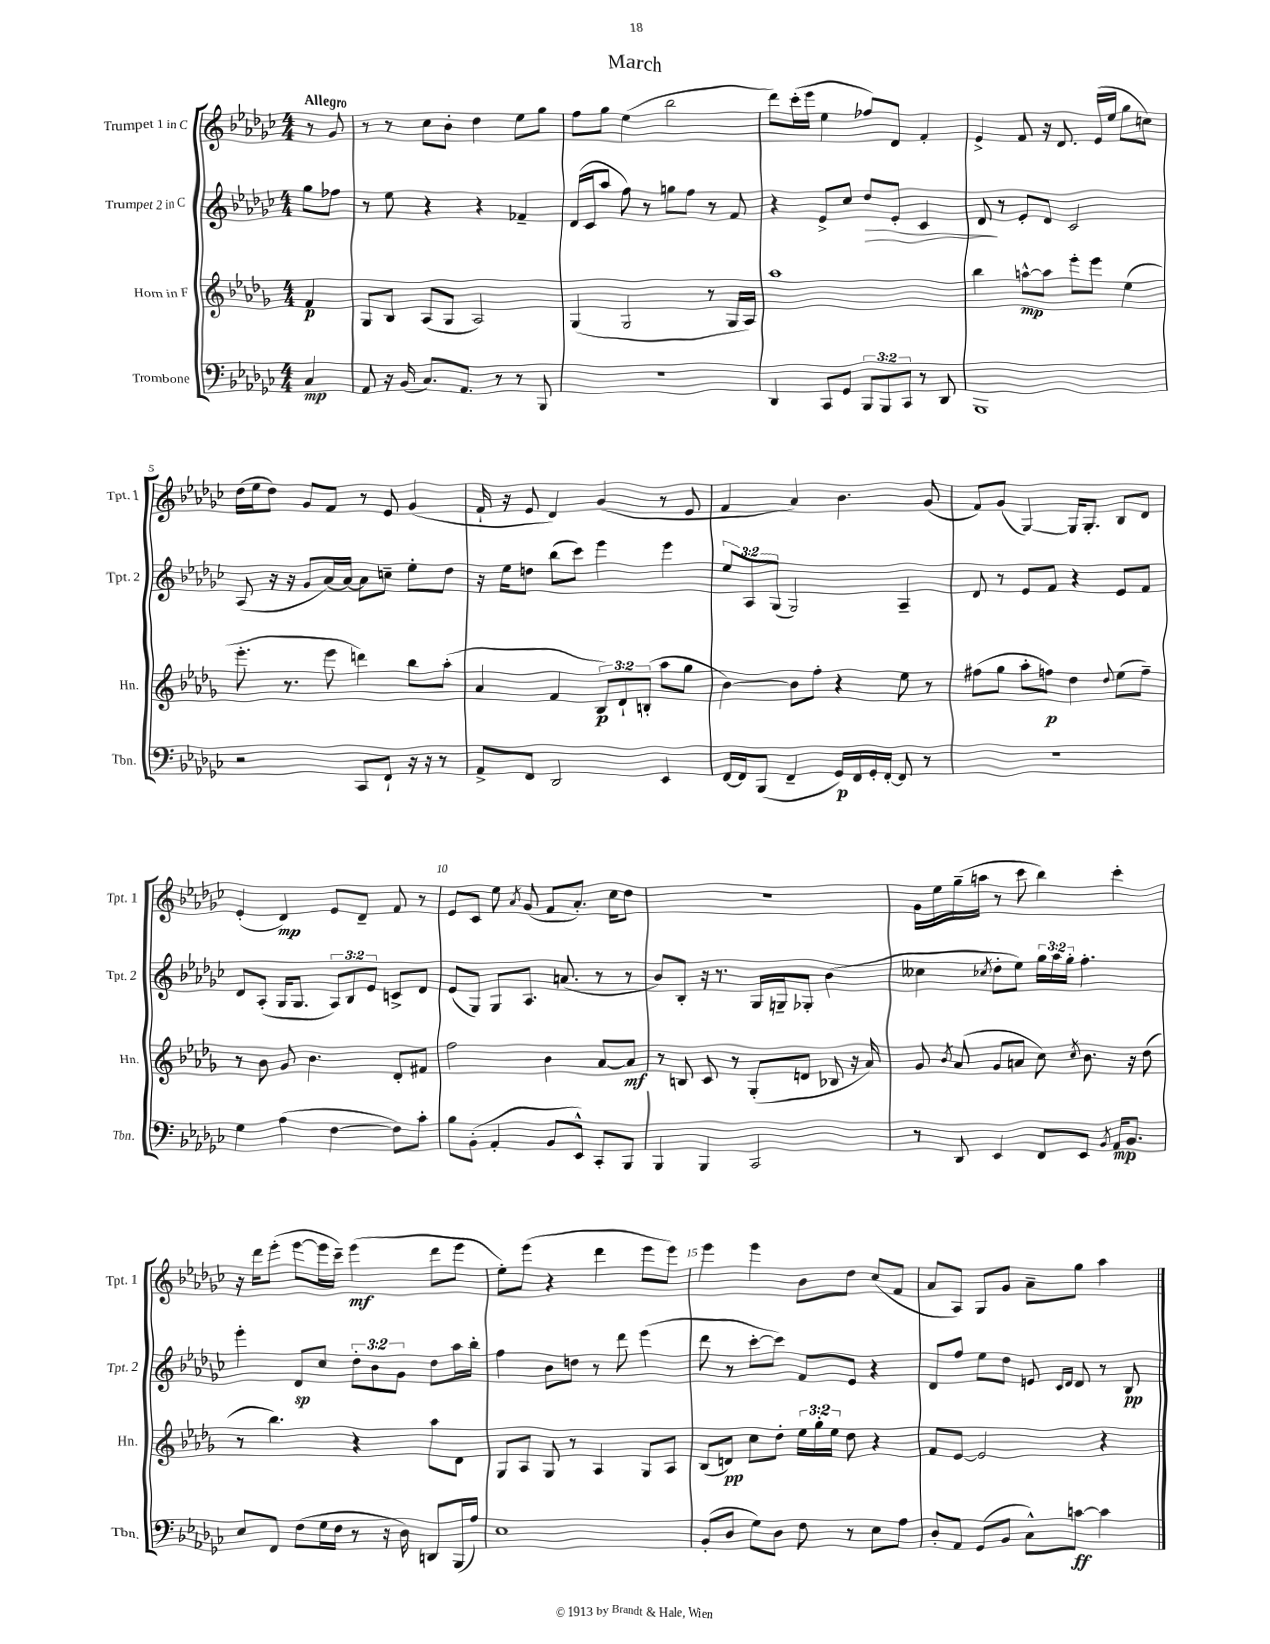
\header { title = "March" }
<<
\new StaffGroup <<
\new Staff = "s0" \with { instrumentName = "Trumpet 1 in C" shortInstrumentName = "Tpt. 1" } {
    \clef treble \key ges \major \numericTimeSignature \time 4/4 \partial 4 \tempo "Allegro"
    \autoBeamOff r8 ges'8 |
    r8 r8 ces''8[ bes'8]-. des''4 ees''8[ ges''8] |
    f''8[ ges''8] ees''4( bes''2 |
    des'''8[) ces'''16-.( ees'''16] ees''4 fes''8[) des'8] f'4-. |
    ees'4-> f'8 r16 des'8. ees'16[( ees''16] ges''8[ c''8]) |
    des''16[( ees''16 des''8]) ges'8[ f'8] r8 ees'8 ges'4( |
    f'16-! r16 ees'8 des'4) ges'4( r8 ees'8 |
    f'4 aes'4) bes'4. ges'8( |
    f'8[) ges'8]( ges4~) ges16[ ges8.]-. bes8[ des'8] |
    ees'4-.( des'4\mp) ees'8[ des'8]-- f'8 r8 |
    ees'8[ ces'8] ees''8 \acciaccatura { aes'8 } ges'8( f'8[ aes'8.]-.) ces''16[ des''8] |
    R1 |
    ges'16[ ees''16 ges''16--( a''16] r8 ces'''8 bes''4) ces'''4-. |
    r16 des'''16[ ees'''8]-.( ees'''8[~ ees'''16 ces'''16]--) ees'''4\mf( des'''8[ ees'''8] |
    ees''8[-.) ees'''8]( r4 des'''4 ees'''8[ ees'''8]) |
    ees'''4 ees'''4 bes'8[ des''8] ces''8[( f'8] |
    aes'8[ aes8]) ges8[ ges'8] aes'8[-- ges''8] aes''4 \bar "|." |
}
\new Staff = "s1" \with { instrumentName = "Trumpet 2 in C" shortInstrumentName = "Tpt. 2" } {
    \clef treble \key ges \major \numericTimeSignature \time 4/4 \override Staff.TupletNumber.text = #tuplet-number::calc-fraction-text \partial 4
    \autoBeamOff ges''8[ fes''8] |
    r8 ees''8 r4 r4 fes'4-- |
    des'16[( ces'16 aes''8] f''8) r8 g''8[ f''8] r8 f'8 |
    r4 ees'8[-> ces''8] des''8[\> ees'8]-. ces'4 |
    des'8\! r8 ees'8[-. des'8] ces'2 |
    aes8( r16 r16 ges'8[ aes'16~) aes'16]~ aes'8[ c''8]-- ees''8[-. des''8] |
    r16 ees''16[ d''8] bes''8[( ces'''8]) ees'''4 ees'''4 |
    \tuplet 3/2 { ees''8[ aes8 ges8]( } ges2) aes4-- |
    des'8 r8 ees'8[ f'8] r4 ees'8[ f'8] |
    des'8[ aes8]-.( ges16[ ges8.] \tuplet 3/2 { aes8[) bes8 ees'8] } c'8[-> des'8] |
    ees'8[( ges8]) ges8[ aes8.] a'8.( r8 r8 |
    bes'8[) bes8]-. r16 r8. ges16[ g16-- ges8]-. bes'4( |
    ceses''4 \acciaccatura { ces''8 } des''8[-. ees''8]) \tuplet 3/2 { ges''16[ aes''16 ges''16]-. } f''4.-. |
    ees'''4-. des'8[\sp ces''8] \tuplet 3/2 { des''8[-. bes'8 ges'8] } des''8[ aes''16 bes''16]-. |
    f''4 bes'8[ d''8] r8 des'''8 ees'''4( |
    des'''8 r8 ces'''8[~-. ces'''8]) f'8[ ees'8] r4 |
    des'8[ f''8] ees''8[ des''8] e'8 \grace { ces'16[ des'16] } des'8 r8 bes8\pp \bar "|." |
}
\new Staff = "s2" \with { instrumentName = "Horn in F" shortInstrumentName = "Hn." } {
    \clef treble \key des \major \numericTimeSignature \time 4/4 \override Staff.TupletNumber.text = #tuplet-number::calc-fraction-text \partial 4
    \autoBeamOff f'4\p |
    ges8[ bes8] aes8[( ges8] aes2) |
    ges4( ges2 r8 ges16[ aes16]) |
    aes''1 |
    bes''4 a''8[~-^\mp a''8] ees'''8[-. ees'''8] ees''4( |
    ees'''8.-. r8. ees'''8 d'''4) bes''8[ aes''8]-.( |
    aes'4 f'4 \tuplet 3/2 { bes8[\p) des'8-! b8]-.( } aes''8[ ges''8] |
    bes'4~) bes'8[ f''8]-. r4 ees''8 r8 |
    fis''8[( ges''8] aes''8[-. f''8]\p) des''4 \appoggiatura { des''8 } ees''8[( f''8]--) |
    r8 bes'8 ges'8 bes'4. des'8[-. fis'8] |
    f''2 bes'4 aes'8[~ aes'8]\mf |
    r8 b8 c'8 r8 ges8[-.( d'8] bes8 r16 aes'16) |
    ges'8 \acciaccatura { bes'8 } aes'8( ges'8[ a'8] c''8) \acciaccatura { c''8 } bes'8. r16 des''8( |
    r8 bes''4.) r4 aes''8[ des'8] |
    ges8[ aes8] ges8 r8 aes4 ges8[ aes8] |
    bes8[( d'8]\pp) c''8[ des''8]-. \tuplet 3/2 { ees''16[ ges''16-. ees''16] } des''8 r4 |
    f'8[ ees'8]~ ees'2 r4 \bar "|." |
}
\new Staff = "s3" \with { instrumentName = "Trombone" shortInstrumentName = "Tbn." } {
    \clef bass \key ges \major \numericTimeSignature \time 4/4 \override Staff.TupletNumber.text = #tuplet-number::calc-fraction-text \partial 4
    \autoBeamOff ces4\mp |
    aes,8 r16 bes,16( ces8.[) aes,8.] r8 r8 bes,,8 |
    R1 |
    des,4 ces,8[ ges,8] \tuplet 3/2 { bes,,8[ bes,,8 ces,8] } r8 des,8 |
    bes,,1 |
    r2 ces,8[ f,8]-! r16 r16 r8 |
    aes,8[-> f,8] des,2 ees,4 |
    f,16[~ f,16 bes,,8]( f,4-- ges,16[\p) f,16 ges,16-. f,16]~-. f,8 r8 |
    R1 |
    ges4 aes4( f4~ f8[) ces'8]-. |
    bes8[ bes,8]-.( aes,4-. bes,8[ ees,8]-^) ces,8[-. bes,,8] |
    bes,,4 bes,,4 ces,2 |
    r8 des,8 ees,4 f,8[ ees,8] \acciaccatura { bes,8 } aes,16[\mp bes,8.] |
    ees8[ f,8] f8[( ges16 f16] r8 r16 des16) d,8[ bes,,16( aes16]) |
    ees1 |
    bes,8[-.( des8] ges8[) des8] f8 r8 ees8[ aes8] |
    des8[-. aes,8] ges,8[( bes,8] ces8[-^) c'8]~\ff c'4 \bar "|." |
}
>>
>>
\layout { \context { \Score \override BarNumber.break-visibility = ##(#f #t #t) barNumberVisibility = #(every-nth-bar-number-visible 5) } }
